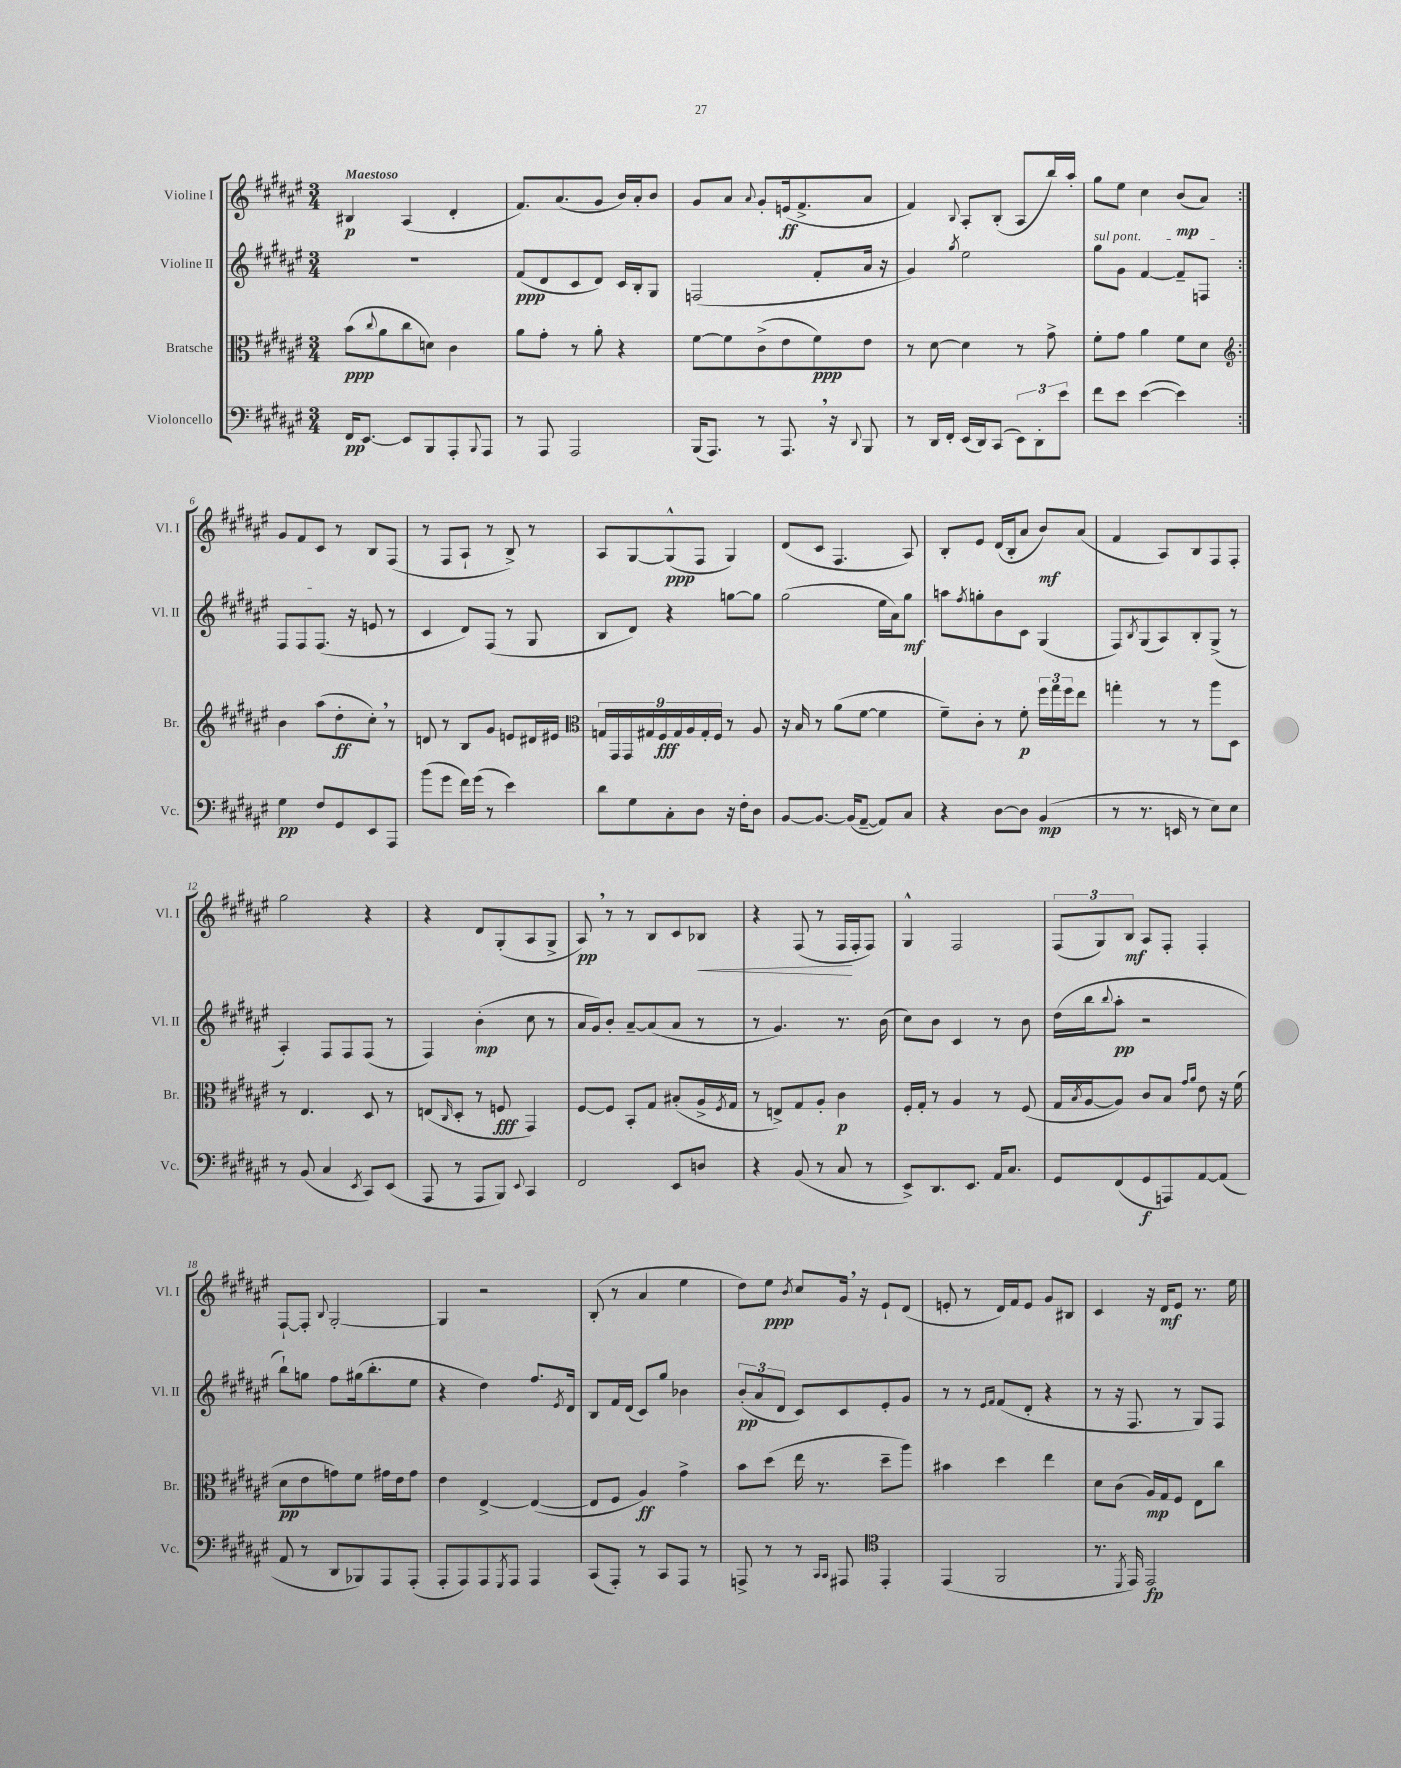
<<
\new StaffGroup <<
\new Staff = "s0" \with { instrumentName = "Violine I" shortInstrumentName = "Vl. I" } {
    \clef treble \key fis \major \numericTimeSignature \time 3/4 \tempo "Maestoso"
    \repeat volta 2 { bis4\p ais4( dis'4-. |
    fis'8.) ais'8.( gis'8 b'16) ais'16-. b'8 |
    gis'8 ais'8 \appoggiatura { ais'8 } gis'8-. e'16\ff( fis'8.-> ais'8 |
    fis'4) \appoggiatura { b8 } ais8-. b8-.( ais8 b''16) ais''16-. |
    gis''8 eis''8 cis''4 b'8\mp( ais'8) | }
    gis'8 fis'8 cis'8 r8 b8 fis8( |
    r8 fis8 ais8-! r8 b8->) r8 |
    ais8 gis8~ gis8-^\ppp( fis8 gis4) |
    dis'8( cis'8 fis4. ais8) |
    b8-. eis'8 dis'16( b16-. ais'8 b'8\mf) ais'8( |
    fis'4 ais8) b8 fis8 fis8-. |
    gis''2 r4 |
    r4 dis'8 gis8-.( ais8 gis8-> |
    ais8\pp) \breathe r8 r8 b8 cis'8 bes8\< |
    r4 fis8( r8 fis16\! fis16-. fis8) |
    gis4-^ fis2 |
    \tuplet 3/2 { fis8( gis8) b8\mf } ais8 fis8-. fis4-. |
    fis8~-! fis8-. \appoggiatura { b8 } gis2~-. |
    gis4 r2 |
    b8-.( r8 ais'4 eis''4 |
    dis''8) eis''8\ppp \acciaccatura { b'8 } cis''8 gis'16 \breathe r16 eis'8-! dis'8( |
    e'8-. r8 dis'16) fis'16 e'8 gis'8 bis8 |
    cis'4 r16 dis'16\mf eis'8 r8. eis''16 \bar "|." |
}
\new Staff = "s1" \with { instrumentName = "Violine II" shortInstrumentName = "Vl. II" } {
    \clef treble \key fis \major \numericTimeSignature \time 3/4
    \repeat volta 2 { R2. |
    fis'8\ppp( dis'8 cis'8 dis'8) cis'16 b16-. gis8 |
    f2( fis'8-. ais'16 r16 |
    gis'4) \acciaccatura { gis''8 } eis''2 |
    \once \override TextSpanner.bound-details.left.text = \markup { \italic "sul pont." } gis''8\startTextSpan gis'8 fis'4~ fis'8-- f8 | }
    fis8 fis8 fis8.\stopTextSpan( r16 e'8 r8 |
    cis'4 dis'8) fis8( r8 gis8 |
    b8 dis'8) r4 g''8~ g''8 |
    gis''2( eis''16 ais'16) gis''8\mf |
    a''8 \acciaccatura { fis''8 } g''8-. b'8 cis'8 gis4( |
    fis8) \acciaccatura { b8 } gis8( ais8) b8-. gis8->( r8 |
    ais4-.) fis8 fis8 fis8( r8 |
    fis4) b'4-.\mp( cis''8 r8 |
    ais'16 gis'16) b'8-. ais'8~-- ais'8( ais'8 r8 |
    r8 gis'4.) r8. b'16( |
    cis''8) b'8 cis'4 r8 b'8 |
    dis''16( b''16 \appoggiatura { b''8 } ais''8-.\pp r2 |
    b''8-!) g''8 fis''8 gis''16( b''8.-. eis''8 |
    r4 dis''4) fis''8. \acciaccatura { eis'8 } dis'16 |
    b8 fis'16 dis'16( cis'8) gis''8 bes'4 |
    \tuplet 3/2 { b'8-.\pp( ais'8 dis'8 } cis'8) cis'8 eis'8-. gis'8 |
    r8 r8 \grace { eis'16 fis'16 } fis'8( dis'8-. r4 |
    r8 r16 fis8. r8 gis8) fis8 \bar "|." |
}
\new Staff = "s2" \with { instrumentName = "Bratsche" shortInstrumentName = "Br." } {
    \clef alto \key fis \major \numericTimeSignature \time 3/4
    \repeat volta 2 { b'8\ppp( \appoggiatura { cis''8 } ais'8 cis''8 d'8) cis'4 |
    ais'8 gis'8-. r8 ais'8-. r4 |
    fis'8~ fis'8 cis'8->( eis'8 fis'8\ppp) eis'8 |
    r8 dis'8~ dis'4 r8 gis'8-> |
    fis'8-. gis'8 ais'4 fis'8 dis'8 | }
    \clef treble b'4 ais''8( dis''8-.\ff cis''8-.) \breathe r8 |
    d'8 r8 b8 gis'8 e'8 dis'16 eis'16 |
    \clef alto \tuplet 9/8 { g16 gis,16 gis,16 gis16 fis16\fff gis16 ais16 gis16-. fis16 } r8 ais8 |
    r16 b16 r8 ais'8( fis'8~ fis'4 |
    fis'8--) cis'8-. r8 fis'8-.\p \tuplet 3/2 { fis''16 gis''16 fis''16 } eis''8 |
    g''4-. r8 r8 ais''8 dis8 |
    r8 eis4. dis8 r8 |
    e8( \grace { cis16 } dis8-. r8 f8\fff gis,4) |
    fis8~ fis8 b,8-. gis8 bis8-.( ais16-> \acciaccatura { fis8 } gis16 |
    r8 e8->) gis8 ais8-. cis'4\p |
    fis16-. gis16-. r8 ais4 r8 fis8( |
    gis16 \acciaccatura { b8 } ais16~ ais8) cis'8 b8 \grace { gis'16 ais'16 } eis'8 r16 fis'16( |
    dis'8\pp eis'8 g'8) fis'8 gis'16 eis'16 gis'8 |
    eis'4 eis4~-> eis4~( |
    eis8 fis8 ais4\ff) gis'4-> |
    b'8 dis''8( eis''16 r8. dis''8-- ais''8) |
    bis'4 dis''4 eis''4 |
    dis'8 cis'8( ais16\mp) gis16 fis8 eis8 cis''8 \bar "|." |
}
\new Staff = "s3" \with { instrumentName = "Violoncello" shortInstrumentName = "Vc." } {
    \clef bass \key fis \major \numericTimeSignature \time 3/4
    \repeat volta 2 { fis,16\pp eis,8.~ eis,8 b,,8 ais,,8-. \appoggiatura { b,,8 } ais,,8 |
    r8 ais,,8 ais,,2 |
    b,,16( ais,,8.) r8 ais,,8. \breathe r16 \appoggiatura { dis,8 } b,,8 |
    r8 dis,16 fis,16-. eis,16( dis,16) cis,8( \tuplet 3/2 { eis,8) dis,8-. eis'8 } |
    fis'8 eis'8 eis'4~( eis'4) | }
    gis4\pp fis8 gis,8 eis,8 ais,,8 |
    b'8( gis'8 fis'16) gis'16( r8 eis'4) |
    dis'8 gis8 cis8-. dis8 r16 fis16-. dis8 |
    b,8~ b,8.~ b,16( ais,8~-- ais,8) cis8 |
    r4 dis8~ dis8 b,4\mp( |
    r8 r8. e,16 r8 eis8) eis8 |
    r8 b,8( cis4 \acciaccatura { eis,8 } cis,8) eis,8( |
    ais,,8 r8 ais,,8 b,,8) \appoggiatura { eis,8 } cis,4 |
    fis,2 eis,8 d8 |
    r4 b,8( r8 cis8 r8 |
    eis,8->) dis,8. eis,8. ais,16 cis8. |
    gis,8 fis,8( gis,8\f a,,8) ais,8~ ais,8( |
    ais,8 r8 dis,8 bes,,8) ais,,8 ais,,8-.( |
    ais,,8-. ais,,8) ais,,8 \acciaccatura { gis,,8 } ais,,8 ais,,4 |
    cis,8( ais,,8-.) r8 cis,8 ais,,8 r8 |
    a,,8-> r8 r8 \grace { cis,16 cis,16 } ais,,8 \clef tenor eis,4-. |
    eis,4( fis,2 |
    r8. \acciaccatura { dis,8 } eis,16) eis,2\fp \bar "|." |
}
>>
>>
